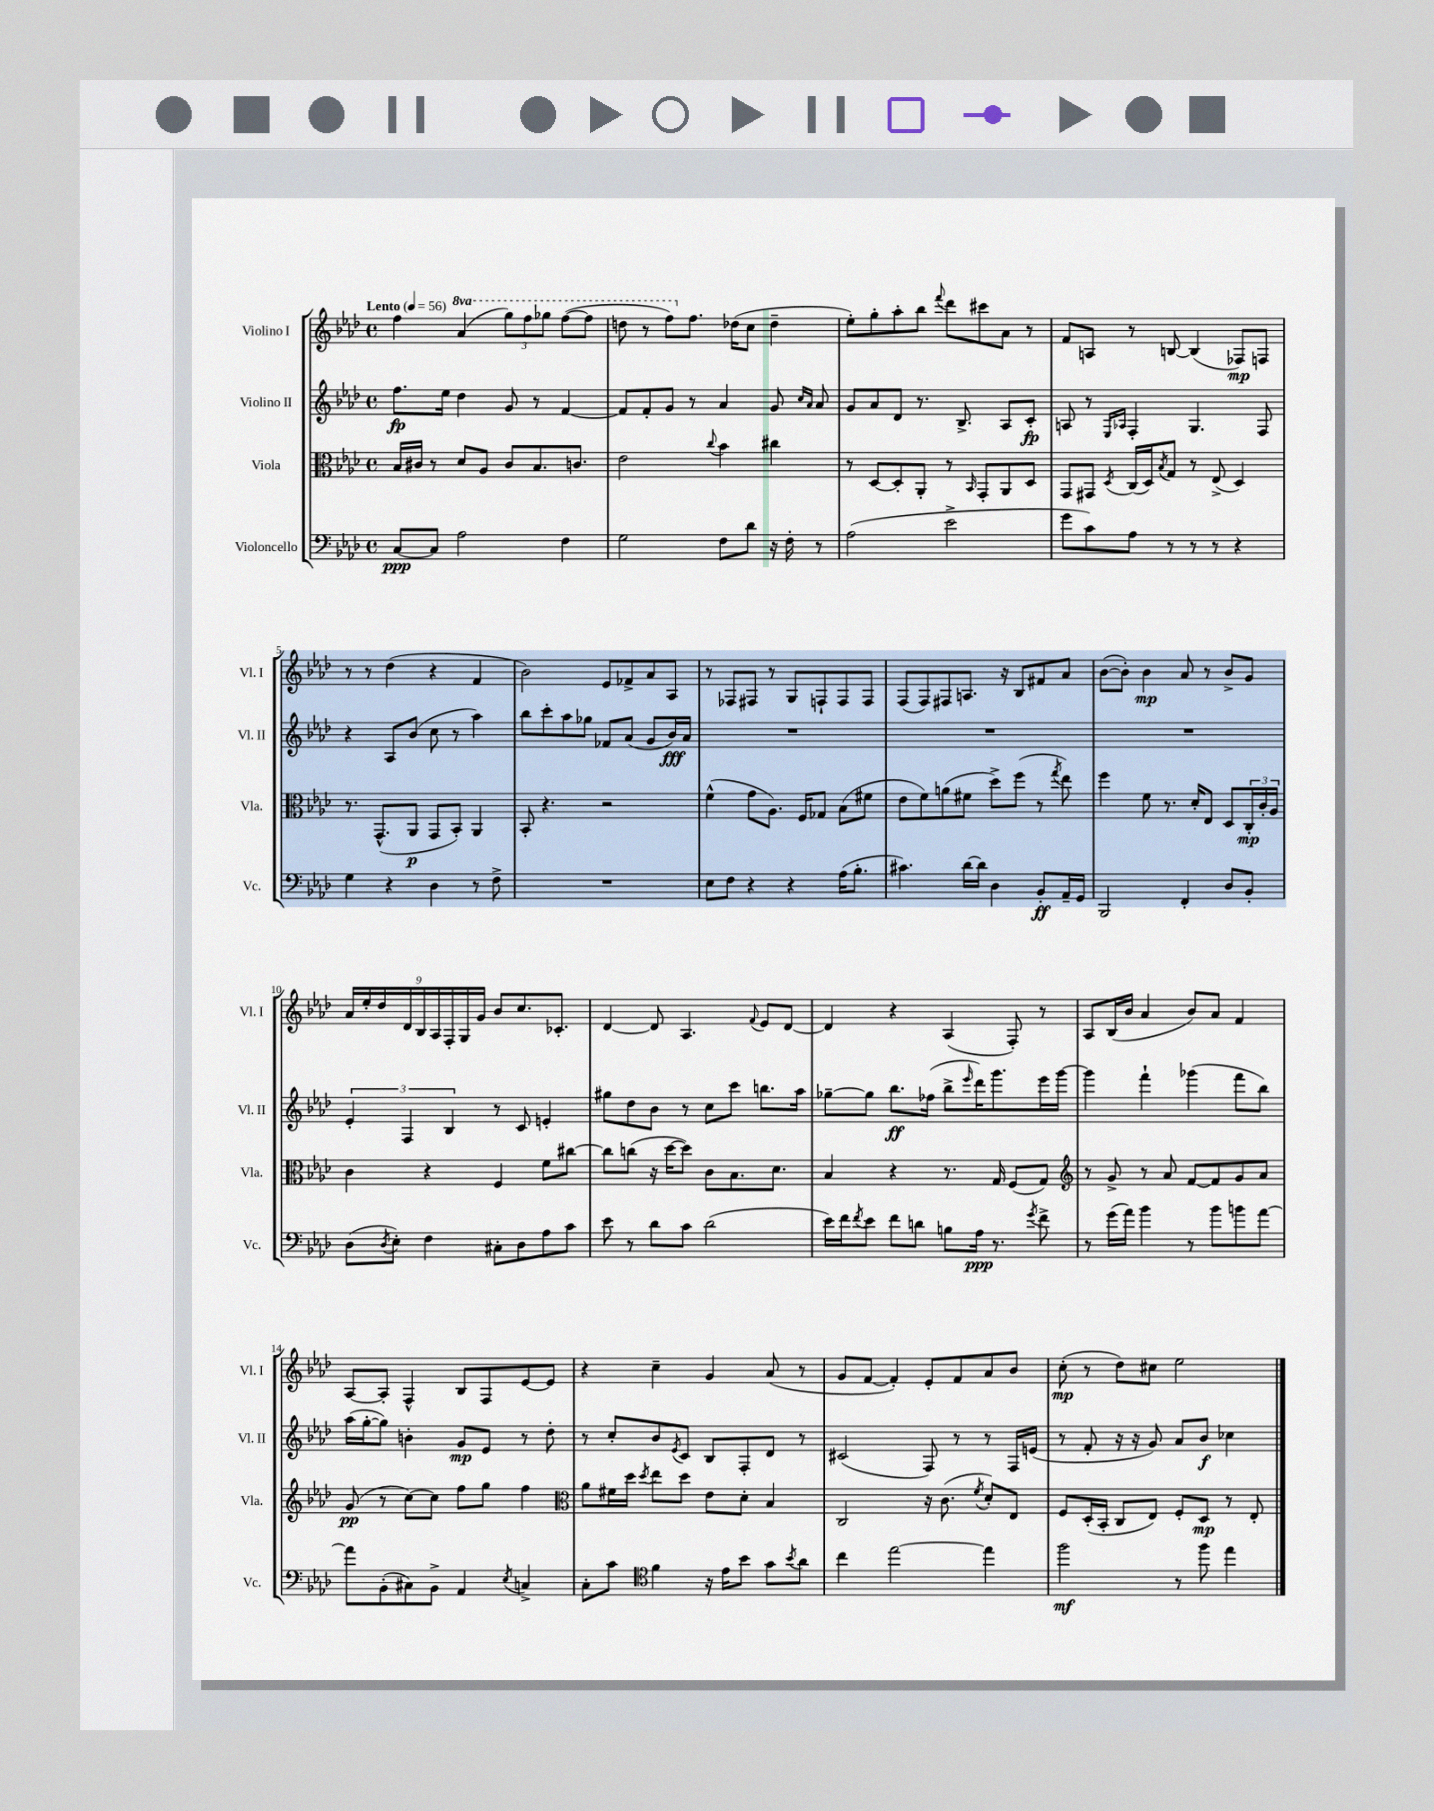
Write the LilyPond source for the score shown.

<<
\new StaffGroup <<
\new Staff = "s0" \with { instrumentName = "Violino I" shortInstrumentName = "Vl. I" } {
    \clef treble \key aes \major \defaultTimeSignature \time 4/4 \set Staff.ottavationMarkups = #ottavation-simple-ordinals \tempo "Lento" 4 = 56
    f''4 \ottava #1 aes''4( \tuplet 3/2 { g'''8) f'''8 ges'''8 } f'''8~( f'''8 |
    d'''8 r8 f'''8) \ottava #0 f''8. des''!16( c''8 des''4-- |
    ees''8-.) g''8-. aes''8-. bes''8 \appoggiatura { f'''8 } des'''8 cis'''8 aes'8 r8 |
    f'8 a8 r8 b8~ b4( fes8\mp) f8 |
    r8 r8 des''4( r4 f'4 |
    bes'2) ees'8 fes'8-> aes'8 aes8 |
    r8 fes8 fis8 r8 g8 f8-! f8 f8 |
    f8( f8) fis8 a8. r16 bes8 fis'8 aes'8 |
    bes'8~( bes'8-.) bes'4\mp aes'8 r8 bes'8-> g'8 |
    \tuplet 9/8 { aes'16 ees''16-. des''16 des'16 bes16 aes16 f16-. g16 g'16 } bes'8 c''8. ces'8.-. |
    des'4~ des'8 aes4. \appoggiatura { f'8 } ees'8 des'8~ |
    des'4 r4 aes4( f8-.) r8 |
    aes8 bes16( bes'16 aes'4 bes'8) aes'8 f'4 |
    aes8~ aes8-. f4-^ bes8 f8 ees'8~ ees'8 |
    r4 c''4-- g'4 aes'8( r8 |
    g'8 f'8~ f'4-.) ees'8-. f'8 aes'8 bes'8 |
    c''8-.\mp( r8 des''8) cis''8 ees''2 \bar "|." |
}
\new Staff = "s1" \with { instrumentName = "Violino II" shortInstrumentName = "Vl. II" } {
    \clef treble \key aes \major \defaultTimeSignature \time 4/4
    f''8.\fp ees''16 des''4 g'8 r8 f'4~ |
    f'8 f'8-. g'8 r8 aes'4 g'8 \grace { c''16 aes'16 } aes'8 |
    g'8 aes'8 des'8 r8. bes8.-> aes8 c'8-.\fp |
    a8 r8 \grace { ees16 aes16 } f4-. g4. f8 |
    r4 aes8 bes'8( c''8 r8 aes''4) |
    bes''8 c'''8-. aes''8 ges''8 fes'8 aes'8( g'8 bes'16\fff) aes'16 |
    R1 |
    R1 |
    R1 |
    \tuplet 3/2 { ees'4-. f4 bes4 } r8 c'8 e'4-. |
    gis''8 des''8 bes'8 r8 c''8 c'''8 b''8. aes''16 |
    ges''8~-- ges''8 bes''8.\ff fes''16( bes''8-> \grace { ees'''16 } des'''16) g'''8. ees'''16 g'''16~ |
    g'''4 f'''4-! ges'''4( f'''8 bes''8) |
    aes''16( g''16~-. g''8) b'4-. g'8\mp ees'8 r8 des''8-. |
    r8 c''8-. bes'8 \acciaccatura { ees'8 } c'8 bes8 f8-. des'8 r8 |
    cis'2( f8) r8 r8 f16 e'16( |
    r8 f'8-. r16 r16 g'8) aes'8 bes'8\f ces''4 \bar "|." |
}
\new Staff = "s2" \with { instrumentName = "Viola" shortInstrumentName = "Vla." } {
    \clef alto \key aes \major \defaultTimeSignature \time 4/4
    bes16 cis'16 r8 des'8 aes8 cis'8 bes8. c'8. |
    ees'2 \appoggiatura { c''8 } bes'4 cis''4 |
    r8 des8~ des8-. aes,8-. r8 \grace { bes,16 } g,8-. aes,8 des8 |
    g,8 gis,8 \acciaccatura { des8 } c16( des16) \acciaccatura { bes8 } g8 r8 ees8->( des4) |
    r8. g,8.-^( aes,8\p g,8 bes,8-.) aes,4 |
    bes,8-. r4. r2 |
    f'4-^( g'8 aes8.) f16 ges8 bes8( fis'8 |
    ees'8 f'8) a'8( fis'8 des''8->) f''8( r8 \acciaccatura { g''8 } ees''8) |
    f''4 f'8 r8. des'16-. ees8 des8 \tuplet 3/2 { c16-.\mp c'16-. aes16 } |
    c'4 r4 f4 f'8 cis''8~ |
    cis''8 c''8( r16 des''16~ des''8) c'8 bes8. des'8. |
    bes4 r4 r8. g16 f8( g8) |
    \clef treble r8 g'8-> r8 aes'8 f'8~ f'8 g'8 aes'8 |
    g'8\pp( r8 c''8~) c''8 f''8 g''8 f''4 |
    \clef alto aes'8 fis'16 des''16 \acciaccatura { des''8 } ees''8 des''8 ees'8 des'8-. bes4 |
    c2 r16 c'8.( \acciaccatura { f'8 } des'8-.) ees8 |
    f8 des16-.( bes,16-. c8 ees8) f8-. des8\mp r8 ees8-. \bar "|." |
}
\new Staff = "s3" \with { instrumentName = "Violoncello" shortInstrumentName = "Vc." } {
    \clef bass \key aes \major \defaultTimeSignature \time 4/4
    c8~\ppp c8 aes2 f4 |
    g2 f8 des'8 r16 f16-. r8 |
    aes2( ees'2-> |
    g'8 c'8) aes8 r8 r8 r8 r4 |
    g4 r4 des4 r8 f8-> |
    R1 |
    ees8 f8 r4 r4 aes16( bes8.-. |
    cis'4.) des'16~ des'16 des4 bes,8-.\ff aes,16-- g,16 |
    bes,,2 f,4-. des8 bes,8-. |
    des8( \acciaccatura { des8 } ees8-.) f4 cis8-. des8 aes8 c'8 |
    ees'8 r8 des'8 c'8 des'2( |
    ees'16) f'16 \acciaccatura { f'8 } ees'8 f'8 d'8 b8 aes16\ppp r8. \acciaccatura { g'8 } f'8-> |
    r8 g'16( aes'16) bes'4 r8 bes'8 b'8 aes'8~ |
    aes'8 bes,8-.( cis8) bes,8-> aes,4 \acciaccatura { ees8 } c4-> |
    c8-. c'8 \clef tenor f'4 r16 ees'16 bes'8 g'8 \acciaccatura { bes'8 } aes'8 |
    c''4 ees''2~ ees''4 |
    f''2\mf r8 f''8 ees''4 \bar "|." |
}
>>
>>
